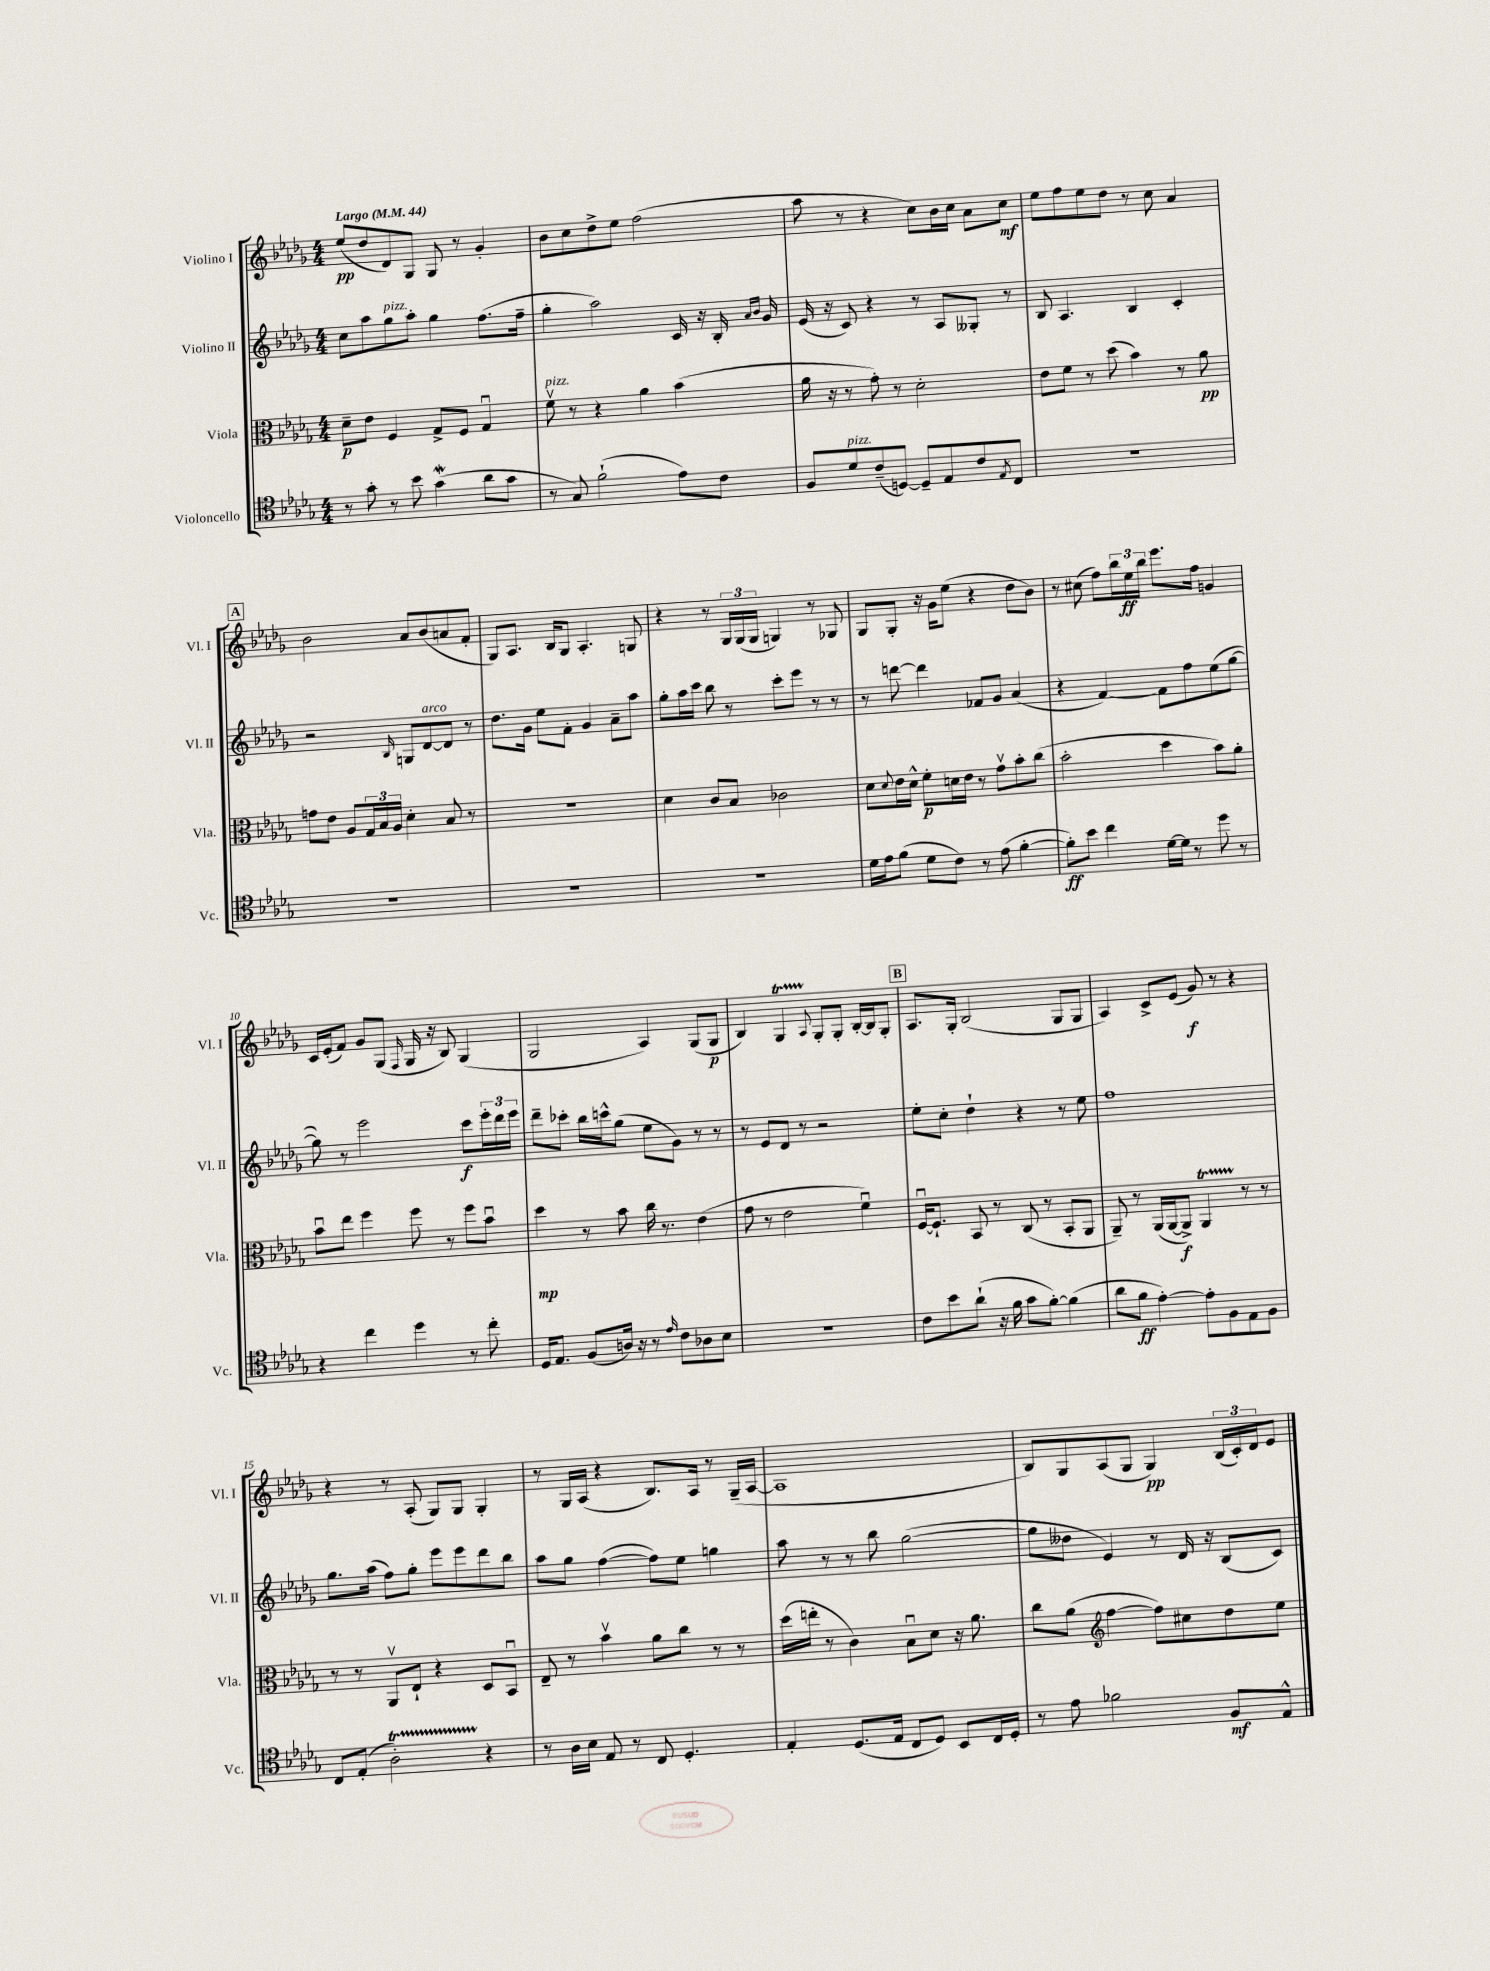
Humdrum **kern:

**kern	**kern	**kern	**kern
*staff4	*staff3	*staff2	*staff1
*clefC4	*clefC3	*clefG2	*clefG2
*k[b-e-a-d-g-]	*k[b-e-a-d-g-]	*k[b-e-a-d-g-]	*k[b-e-a-d-g-]
*M4/4	*M4/4	*M4/4	*M4/4
*MM44	*MM44	*MM44	*MM44
8r	8d-~\L	8cc\L	(8ee-/L
8g-'\	8e-\J	8aa-\	8dd-/
8r	4F/	8gg-\	8d-/)
8b-\	.	8aa-'\J	8G-/J
(4g-\	8G-^/L	4gg-\	8G-/
.	8F/J	.	8r
8a-\L	4G-u/	(8.ff\L	4g-'/
8g-\J	.	.	.
.	.	16ff~\Jk	.
=	=	=	=
8r	8fv\	4gg-'\	8b-\L
8G-/)	8r	.	8cc\
(2f`\	4r	2aa-\)	8dd-^\
.	.	.	8ee-\J
.	4a-\	.	(2ff\
8e-\L)	(4b-\	16c/	.
.	.	16r	.
8c\J	.	16B-'/	.
.	.	16qqa-/LL	.
.	.	16qqb-/JJ	.
.	.	16g-/	.
=	=	=	=
8F/L	16a-\	(16e-/	8aa-\
.	16r	16r	.
8d-/	8r	8c/)	8r
(8c~/	8g-'\)	4r	4r
[8D/J)	8r	.	.
8D~/]L	2d-'\	8r	8cc\L)
8E-/	.	8A-/L	16b-\L
.	.	.	16cc\JJ
8c/	.	8G--'/J	8a-\L
8qE-/	.	.	.
8C/J	.	8r	8cc\J
=	=	=	=
1r	8e-\L	8B-/	8ee-\L
.	8f\J	4.A-/	8ff\
.	8r	.	8ee-\
.	(8dd-\	.	8dd-\J
.	4b-\)	4B-/	8r
.	.	.	8cc\
.	8r	4c'/	4a-/
.	8a-\	.	.
=	=	=	=
1r	8g\L	2r	2b-\
.	8e-\J	.	.
.	8A-/L	.	.
.	24G-/L	.	.
.	24B-/	.	.
.	24A-/JJ	.	.
.	.	16qqB-/	.
.	4d-'\	8G/L	8a-/L
.	.	[8d-/	(8b-/
.	8B-/	8d-/]J	8a/
.	8r	8r	8f'/J
=	=	=	=
1r	1r	8.dd-\L	8G-/L)
.	.	.	8.A-/J
.	.	16g-\Jk	.
.	.	8ee-\L	.
.	.	.	16B-/LK
.	.	8f'\J	8G-/J
.	.	4g-/	4.A-'/
.	.	8a-~\L	.
.	.	8aa-\J	8G/
=	=	=	=
1r	4d-\	8gg-'\L	4r
.	.	16aa-\L	.
.	.	16ccc\JJ	.
.	8c/L	8bb-\	8r
.	8B-/J	8r	24G-/LL
.	.	.	(24G-/
.	.	.	24G-/JJ
.	2c-\	8ccc'\L	4G/)
.	.	8eee-\J	.
.	.	8r	8r
.	.	8r	8G-/
=	=	=	=
16d-\LL	8d-\L	8r	8G-/L
16e-\J	.	.	.
.	8qqd-/	.	.
(8f\J	16e-\L	[8ddd\	8G-'/J
.	16d-^^\JJ	.	.
8d-\L	8f'\L	4ddd\]	16r
.	.	.	16g-\LK
8c\J)	16d\L	.	(8ee-\J
.	16e-\JJ	.	.
8r	8r	8f-/L	4r
(8e-\	8g-v\L	8g-/J	.
[4f'\	8b-'\	(4a-/	8dd-\L
.	(8cc\J	.	8b-\J)
=	=	=	=
8f'\]L)	2b-'\	4r	8r
8b-\J	.	.	(8cc#\
4cc\	.	[4f/)	8ff\L)
.	.	.	24bb-\L
.	.	.	24ee-\
.	.	.	24bb-\JJ
[16d-\LL	4dd-\	8f\]L	8.eee-\L
16d-\]JJ	.	.	.
8r	.	8ff\	.
.	.	.	16ff\Jk
8dd-\	8b-\L)	(8ee-\	4g/
8r	8a-'\J	[8gg-\J	.
=	=	=	=
4r	8b-u\L	8gg-\])	16c/LL
.	.	.	(16e-'/J
.	8ee-\J	8r	8f/J)
4cc\	4ff\	2eee-\	8g-/L
.	.	.	(8G-/J
.	.	.	16qqF/
4dd-\	8ff\	.	16G-/
.	.	.	16r
.	8r	.	8B-/)
8r	8ff\L	8ccc\L	(4G-/
8cc'\	8b-u\J	24eee-'\L	.
.	.	24ddd-\	.
.	.	24eee-\JJ	.
=	=	=	=
16D-/LK	4dd-\	8ddd-~\L	2G-/
8.E-/J	.	.	.
.	.	8ccc-'\J	.
(8F/L	8r	16bb-\LL	.
.	.	16ccc^^\J	.
16A/Jk)	8b-\	(8gg-\J	.
16r	.	.	.
8r	16cc\	8ee-\L	4A-/)
.	8.r	.	.
16qqe-/	.	.	.
8c\L	.	8g-\J)	.
8A-\	(4e-\	8r	(8G-/L
8B-\J	.	8r	8G-/J
=	=	=	=
1r	8g-\	8r	4B-/)
.	8r	8e-/L	.
.	2e-\	8d-/J	4G-/
.	.	8r	.
.	.	.	8qqA-/
.	.	2r	8G-'/L
.	.	.	8G-'/J
.	4fu\)	.	[16B-'/LL
.	.	.	16B-/]J
.	.	.	8G-'/J
=	=	=	=
8c\L	[16Fu/LK	8ee-'\L	8.A-/L
.	8.F`/]J	.	.
8b-\	.	8cc'\J	.
.	.	.	16G-'/Jk
(8a-`\J	8BB-/	4dd-`\	(2B-/
16r	8r	.	.
16f\	.	.	.
8g-\L	(8C/	4r	.
[8f'\J)	8r	.	.
(4f\]	8BB-'/L	8r	8G-/L
.	8AA-/J	8ee-\	8G-/J
=	=	=	=
8a-\L	8AA-~/)	1ff	4A-/)
8f\J	8r	.	.
[4e-'\)	(16AA-/LL	.	8c^/L
.	[16AA-/J	.	.
.	8AA-^/]J)	.	(8e-/J
8e-'\]L	4AA-/	.	8g-/)
8F\	.	.	8r
8E-\	8r	.	4r
8F\J	8r	.	.
=	=	=	=
8C/L	8r	8.gg-\L	4r
(8E-'/J	8r	.	.
.	.	(16aa-\Jk	.
2A-'\)	8AA-v/L	8ff\L)	8r
.	8E-`/J	8gg-'\J	(8A-'/
.	4r	8eee-\L	8G-/L)
.	.	8eee-\	8G-/J
4r	8D-/L	8ddd-\	4G-'/
.	8BB-u/J	8bb-\J	.
=	=	=	=
8r	8E-~/	8aa-\L	8r
16A-\LL	8r	8gg-\J	16G-/LL
16B-\JJ	.	.	(16A-/JJ
8E-/	4b-v\	([4ff\	4r
8r	.	.	.
8C/	8a-\L	8ff\]L)	8.B-/L)
4.D-'/	8cc\J	8ee-\J	.
.	.	.	16A-/Jk
.	8r	4gg\	8r
.	8r	.	(16G-~/LL
.	.	.	[16A-/JJ
=	=	=	=
4E-'/	(16dd-\LL	8aa-\	1A-]
.	16ee'\JJ	.	.
.	8r	8r	.
(8.D-/L	4c\)	8r	.
.	.	8bb-\	.
16E-/Jk	.	.	.
8C/L	8B-u\L	([2gg-\	.
8D-/J)	8d-\J	.	.
8BB-/L	16r	.	.
.	8.a-\	.	.
16C/L	.	.	.
16D-'/JJ	.	.	.
=	=	=	=
8r	8cc\L	8gg-\]L	8B-/L)
8e-\	(8a-\J	8dd--\J	8G-/
*	*clefG2	*	*
2f-\	[4ff\	4e-/)	(8A-/
.	.	.	8G-/J
.	8ff\]L)	8r	4G-/)
.	8cc#\	16d-/	.
.	.	16r	.
8F/L	8dd-\	(8B-/L	(24B-/LL
.	.	.	24c'/)
.	.	.	24d-/J
8E-^^/J	8ee-\J	8c/J)	8e-/J
==	==	==	==
*-	*-	*-	*-
